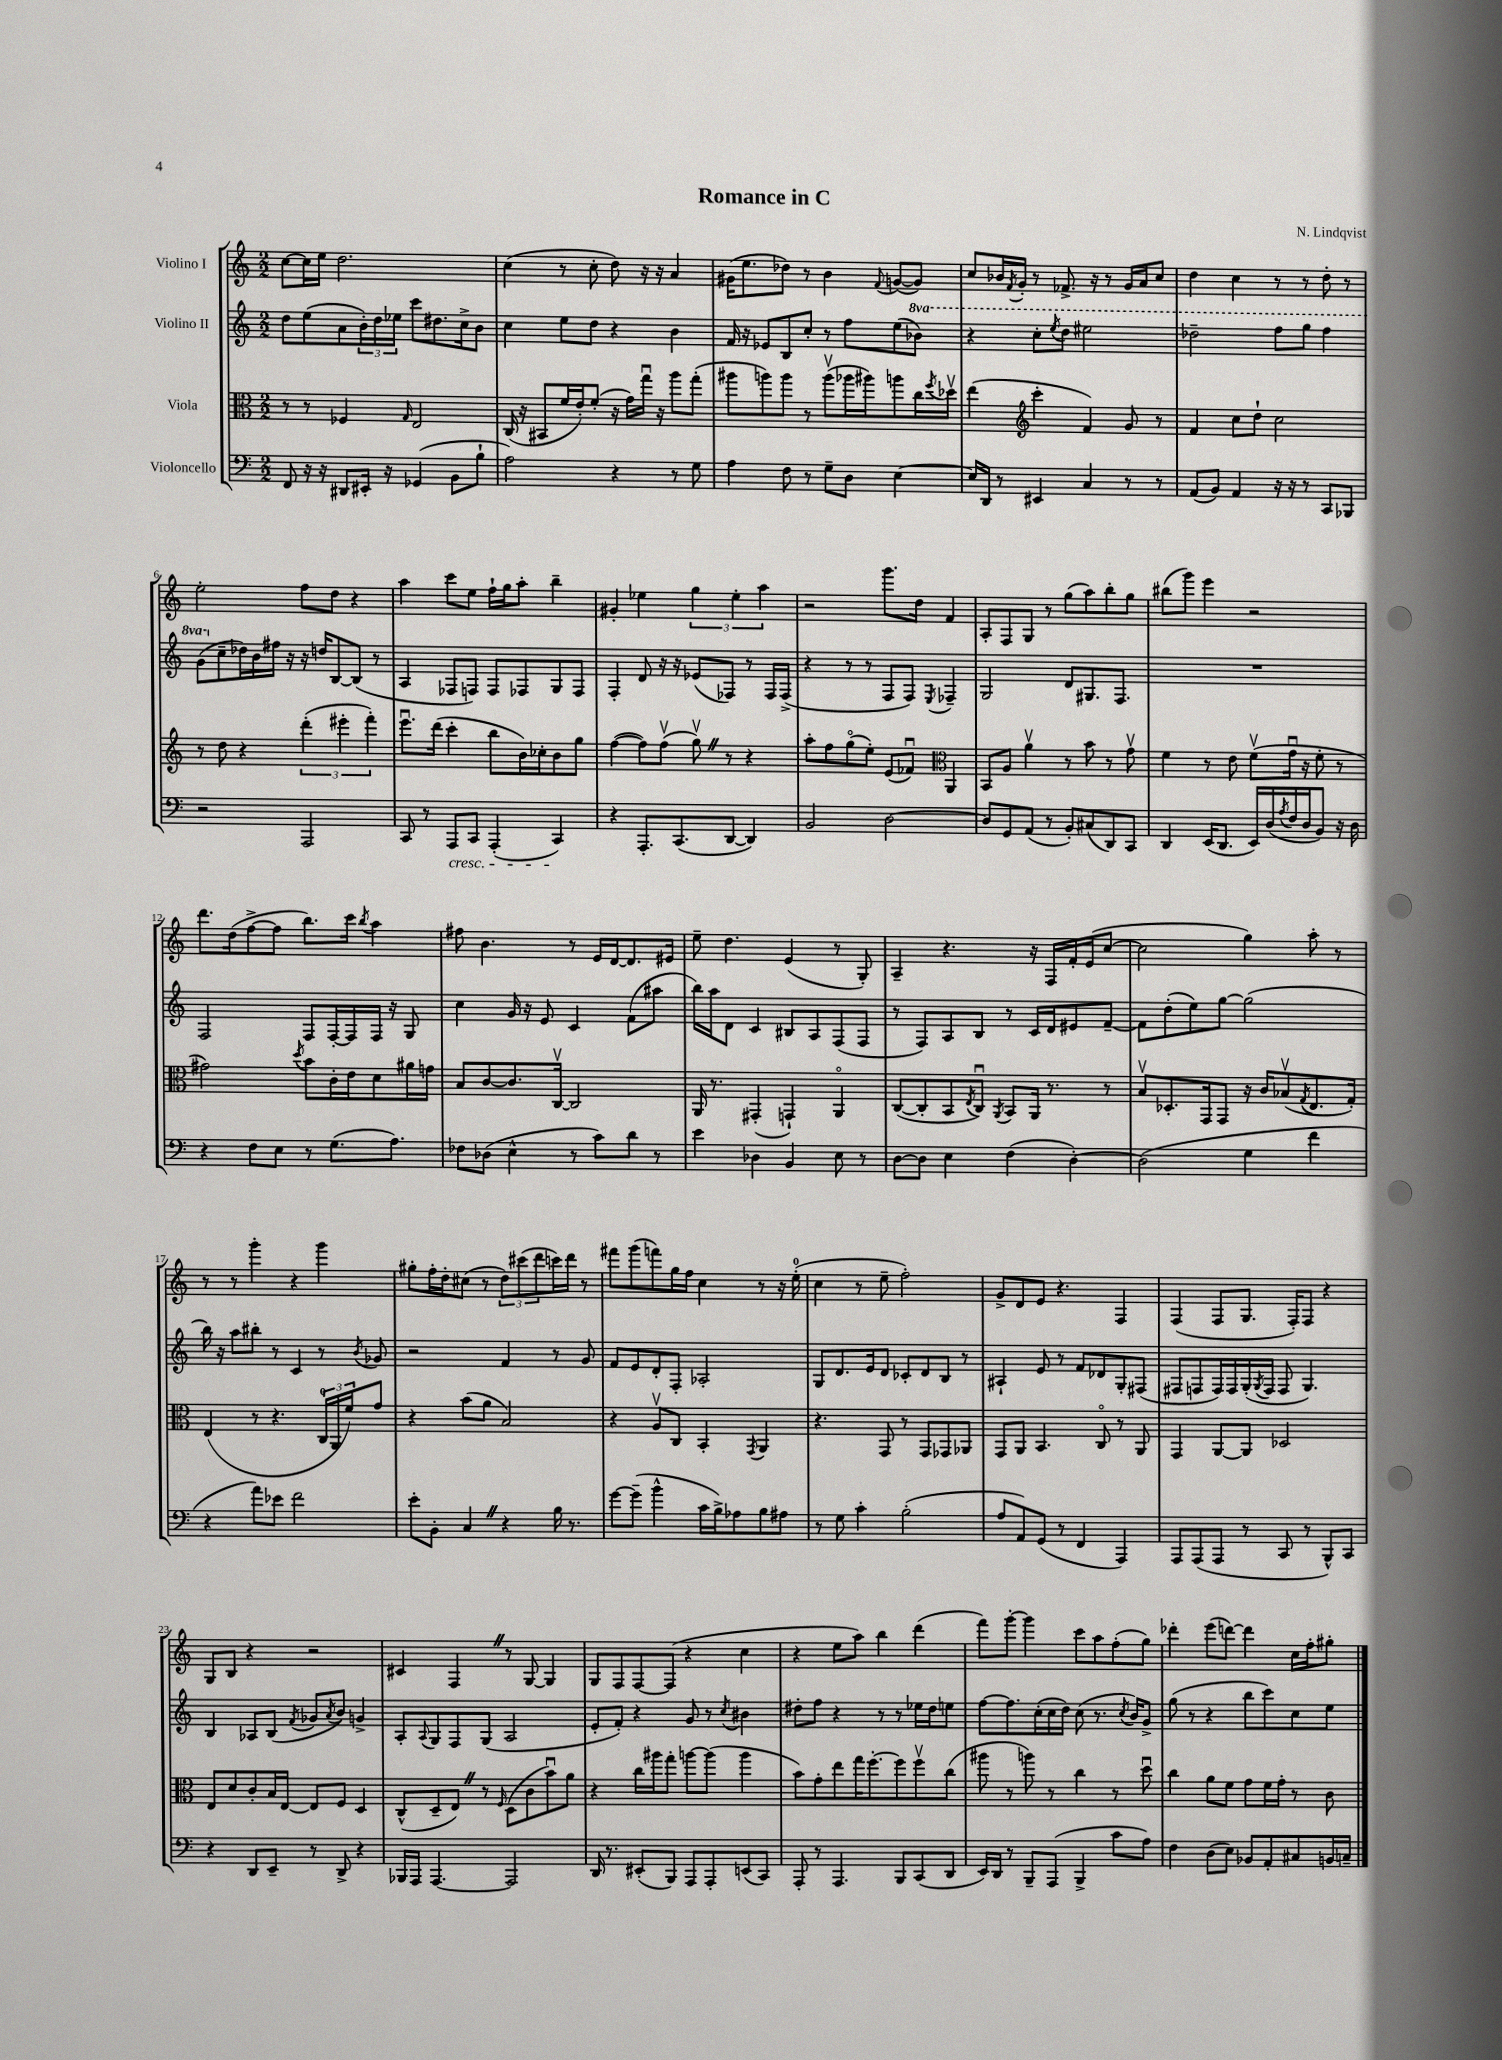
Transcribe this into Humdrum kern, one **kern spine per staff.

**kern	**kern	**kern	**kern
*part4	*part3	*part2	*part1
*staff4	*staff3	*staff2	*staff1
*I"Violoncello	*I"Viola	*I"Violino II	*I"Violino I
*clefF4	*clefC3	*clefG2	*clefG2
*k[]	*k[]	*k[]	*k[]
*M2/2	*M2/2	*M2/2	*M2/2
=1	=1	=1	=1
8FF/	8r	8dd\L	[8cc\L
16r	8r	(8ee\	16cc\L]
16r	.	.	16ee\JJ
8DD#X/L	4F-X/	8a\	2.dd\
16EE#X'/Jk	.	24b'\L)	.
.	.	24dd\	.
16r	.	.	.
.	.	24ee-X\JJ	.
.	16qqG/	.	.
(4GG-X/	2E/	8ccc\L	.
.	.	8.dd#X\	.
8BB\L	.	.	.
.	.	16cc^\k	.
8B`\J	.	8b\J	.
=2	=2	=2	=2
2A\)	(16C/	4cc\	(4cc\
.	16r	.	.
.	8BB#X/L	.	.
.	16f/L	8ee\L	8r
.	16e'/J)	.	.
.	(8f'/J	8dd\J	8cc'\
4r	16r	4r	8dd\)
.	16g\LL)	.	.
.	16ggu\JJ	.	16r
.	16r	.	16r
8r	8aa\L	4b\	4a/
8G\	(8gg'\J	.	.
=3	=3	=3	=3
4A\	8aa#X\L	16f/	(16g#X\KL
.	.	16r	8.ee\
.	8aan\)	8e-X/L	.
8F\	8aa\J	8B/	8dd-X\J)
8r	8r	8cc'/J	8r
8G~\L	(8aav\L	8r	4b\
8D\J	16aa-X\L	8ff\L	.
.	16aa#X\J)	.	.
.	.	.	8qqf/
[4E\	8aan\	(8ee\	([8gn/L
*	*	*8va	*
.	16cc\L	8bb-X\J)	8g/J])
.	8qff/	.	.
.	16dd-Xv\JJ	.	.
=4	=4	=4	=4
16E/LL]	(4ee\	4r	8cc/L
16DD/JJ	.	.	.
8r	.	.	16b-X/L
.	.	.	8qf/
.	.	.	16g'/JJ
*	*clefG2	*	*
4EE#X/	4ccc'\	8ccc'\L	8r
.	.	8qeee/	.
.	.	8ddd\J	8.f-X^/
4C/	4f/)	2eee#X\	.
.	.	.	16r
.	.	.	8r
8r	8g/	.	16g/LL
.	.	.	16a/J
8r	8r	.	8cc/J
=5	=5	=5	=5
(8AA/L	4f/	2ddd-X~\	4dd\
8BB/J)	.	.	.
4AA/	8cc\L	.	4cc\
.	8dd`\J	.	.
16r	2cc\	8fff\L	8r
16r	.	.	.
8r	.	8ggg\J	8r
8CC/L	.	4fff\	8dd'\
8BBB-X/J	.	.	8r
!!LO:LB:g=z
=6	=6	=6	=6
2r	8r	(8gg\L	2ee'\
*	*	*X8va	*
.	8dd\	8cc~\	.
.	4r	16dd-X\L)	.
.	.	16b\	.
.	.	16ff#X\JJ	.
.	.	16r	.
2AAA/	(6ddd'\	16r	8ff\L
.	.	16ddn/KL	.
.	.	[8B/	8dd\J
.	6eee#X'\	.	.
.	.	(8B/J]	4r
.	6fff'\)	.	.
.	.	8r	.
=7	=7	=7	=7
8CC/	8.eeeu\L	4A/	4aa\
8r	.	.	.
.	(16ddd\Jk	.	.
!LO:TX:b:i:t=cresc.	!	!	!
8AAA/L	4ccc'\	8F-X/L	8ccc\L
8CC/J	.	8Fn/J)	8ee\J
(4AAA'/	8bb\L	8F/L	16ff`\LL
.	.	.	16gg\J
.	16b\L)	8F-X/	8aa'\J
.	16cc-X'\J	.	.
4CC/)	8b\	8G/	4bb~\
.	8gg\J	8F-/J	.
=8	=8	=8	=8
4r	([4ff\	4F'/	4g#X'/
8.AAA'/L	8ff\L])	8d/	4ee-X\
.	(8ffv\J	16r	.
(8.CC/	.	16r	.
.	8ggvZ\)	(8e-X/L	6gg\
[8DD/J	8r	8F-X/J)	.
.	.	.	6ee-'\
4DD/])	4r	8r	.
.	.	.	6aa\
.	.	16F-/LL	.
.	.	(16F-^/JJ	.
=9	=9	=9	=9
2BB/	8aa'\L	4r	2r
.	8ff\	.	.
.	(8gg\	8r	.
.	8ee'\J)	8r	.
[2D\	(8e/L	8F/L	8.ggg\L
.	8f-Xu/J)	8F/J)	.
.	.	.	16dd\Jk
*	*clefC3	*	*
.	.	8qE/	.
.	4AA/	4F-X~/	4f/
=10	=10	=10	=10
8D/L]	8BB/L	2G/	8A'/L
8GG/	8A/J	.	8F/
(8AA/J	4av\	.	8G/J
8r	.	.	8r
8BB'/L)	8r	8d/L	(8gg\L
(8C#X/	8b\	8.G#X/	8aa\)
8DD/)	8r	.	8bb'\
.	.	8.F/J	.
8CC/J	8gv\	.	8gg\J
=11	=11	=11	=11
4DD/	4f\	1r	(8bb#X\L
.	.	.	8ggg\J)
(16EE/KL	8r	.	4eee\
8.DD/J	.	.	.
.	8e\	.	.
16EE/LL)	(8fv\L	.	2r
(16D/	.	.	.
8qA/	.	.	.
16F/	16gu\Jk	.	.
16D/J	16r	.	.
8BB/J)	8f'\	.	.
16r	8r	.	.
16D\	.	.	.
!!LO:LB:g=z
=12	=12	=12	=12
4r	2g#X\)	2F/	8.ddd\L
.	.	.	(16dd\k
8F\L	.	.	[8ff^\
8E\J	.	.	8ff\J]
.	8qdd/	.	.
8r	8b\L	8F/L	8.bb\L)
(8.G\L	16c'\L	[16F'/L	.
.	16e\J	16F/]	16ccc\Jk
.	.	.	8qbb/
.	8d\	16F/JJ	4aa\
8.A\J)	.	16r	.
.	16a#X\L	8G/	.
.	16gn\JJ	.	.
=13	=13	=13	=13
8F-X\L	8B/L	4cc\	8ff#X\
(8D-X\J	[8c/	.	4.b\
4E^^\	8.c/]	16g/	.
.	.	16r	.
.	.	8e/	.
.	[16Cv/Jk	.	.
8r	2C/]	4c/	8r
8c\L)	.	.	16e/LL
.	.	.	[16d/J
8d\J	.	(8f\L	8.d/]
8r	.	8aa#X\J	.
.	.	.	16e#X/Jk
=14	=14	=14	=14
4e\	16AA/	16bb\LL)	8ee~\
.	8.r	16aa\J	.
.	.	8d\J	4.dd\
4D-X\	(4GG#X'/	4c/	.
4BB/	4GGn`/)	8B#X/L	(4e/
.	.	8A/	.
8E\	4AA/	(8F/	8r
8r	.	8F/J	8G'/)
=15	=15	=15	=15
[8D\L	([8C/L	8r	4A~/
8D\J]	8C'/]	8F/L)	.
4E\	8BB/	8A/	4.r
.	8qE/	.	.
.	8Cu/J)	8B/J	.
.	8qAA/	.	.
(4F\	8BB/L	8r	.
.	16AA/Jk	16c/LL	16r
.	8.r	16d/J	16F/LL
[4D'\)	.	8e#X/	16f'/
.	.	.	(16e/J
.	8r	[8f~/J	[8cc/J
=16	=16	=16	=16
(2D\]	8Bv/L	8f\L]	2cc\]
.	8.D-X'/	(8dd'\	.
.	.	8ee\)	.
.	16GG/k	.	.
.	8GG/J	[8gg\J	.
4G\	16r	(2gg\]	4gg\)
.	16c/KL	.	.
.	(8B-Xv/	.	.
.	8qG/	.	.
4f\	8.E/	.	8aa'\
.	.	.	8r
.	16G'/Jk)	.	.
!!LO:LB:g=z
=17	=17	=17	=17
4r	(4E/	16bb\)	8r
.	.	16r	.
.	.	8aa\L	8r
8a\L)	8r	8bb#X'\J	4ggg'\
8e-X\J	4.r	8r	.
2f\	.	4c/	4r
.	24C/LL	8r	4ggg\
.	24AA/	.	.
.	24f/J)	.	.
.	.	8qb/	.
.	8g/J	8g-X/	.
=18	=18	=18	=18
8e'\L	4r	2r	8gg#X'\L
8BB'\J	.	.	16ff'\L
.	.	.	16dd'\J
4CZ/	(8b\L	.	(8cc#X\J
.	8a\J	.	8r
4r	2B/)	4f/	12dd\L)
.	.	.	(12ccc#X\
.	.	.	12ddd\
16B\	.	8r	16cccn\L)
8.r	.	.	16ddd\JJ
.	.	8g/	8r
=19	=19	=19	=19
[8g\L	4r	8f/L	8fff#X\L
(8g~\J]	.	8e/	(8ggg\
4b^^\	8Av/L	8d'/	8fffn\)
.	8C/J	8F'/J	16gg\L
.	.	.	16ff\JJ
16c\LL	4BB'/	2A-X'/	4cc\
16B^\J)	.	.	.
8A-X\	.	.	.
.	8qGG/	.	.
8B\	4AA/	.	8r
8A#X\J	.	.	16r
.	.	.	(16ee'\
=20	=20	=20	=20
8r	4.r	8G/L	4cc\
8G\	.	8.d/	.
4c'\	.	.	8r
.	.	16e/k	.
.	8GG/	8d/J	8ee~\
(2B'\	8r	8c-X'/L	2ff'\)
.	8GG/L	8d/	.
.	8GG-X/	8B/J	.
.	8AA-X/J	8r	.
=21	=21	=21	=21
8A/L	8GG/L	4A#X`/	8g^/L
8AA/)	8AA/J	.	8d/
(8GG/J	4.BB/	8e/	8e/J
8r	.	8r	4.r
4FF/	.	8f/L	.
.	8C/	8d-X/	.
4AAA/)	8r	8G'/	4F/
.	8AA/	(8F#X/J	.
=22	=22	=22	=22
8AAA/L	4GG/	8F#X/L	(4F/
(8AAA/	.	8Fn/	.
8AAA/J	[8AA/L	16F/L)	8F/L
.	.	16F/	.
8r	8AA/J]	(16G'/	8.G/J
.	.	8qG/	.
.	.	16F/JJ	.
8CC/	2D-X/	8F/	.
.	.	.	16F'/KL)
8r	.	4.G/)	8F/J
8BBB^^/L)	.	.	4r
8CC/J	.	.	.
!!LO:LB:g=z
=23	=23	=23	=23
4r	8E/L	4B/	8G/L
.	8d/	.	8B/J
8DD/L	8c'/	8A-X/L	4r
8EE~/J	16B/L	(8B/J	.
.	[16E/JJ	.	.
.	.	8qf/	.
8r	8E/L]	8g-X/L	2r
.	.	8qa/	.
8DD^/	8F/J	8b/J)	.
4r	4D/	4gn^/	.
=24	=24	=24	=24
16BBB-X/LL	(8C^^/L	8A'/L	4c#X/
16AAA/JJ	.	.	.
.	.	8qqA/	.
[4.AAA/	8D~/	8G/	.
.	8EZ/J)	8F/	4FZ/
.	8r	(8G/J	.
.	16qqF/	.	.
2AAA/]	(8D\L	2A/	8r
.	8c\	.	[8G/
.	8bu\)	.	4G/]
.	8a\J	.	.
=25	=25	=25	=25
16DD/	4r	8e'/L	8G/L
8.r	.	.	.
.	.	8f'/J)	8F/
(8EE#X'/L	16cc\LL	4r	[8F/
.	16aa#X\J	.	.
8BBB/J)	8gg'\J	.	(8F/J]
8AAA/L	[8aan\L	8g/	4r
8AAA'/	(8aa\J]	8r	.
.	.	8qcc/	.
(8EEn/	4aa\	4b#X\	4cc\
8CC/J)	.	.	.
=26	=26	=26	=26
8AAA'/	8b\L)	8dd#X'\L	4r
8r	8g'\	8ff\J	.
4.AAA/	8ee\	4r	8ee\L
.	16gg\K	.	8aa\J)
.	[8.ff'\	.	.
.	.	8r	4bb\
8BBB/L	8ff\]	8r	.
(8CC/	8ffv\	16ee-X\LL	(4ddd\
.	.	16dd#\J	.
8DD/J	(8cc\J	8een\J	.
=27	=27	=27	=27
16EE/LL)	8aa#X\	[8ff\L	8fff\L)
16DD/JJ	.	.	.
8r	8r	8.ff\]	[8ggg'\J
8BBB~/L	8aan\)	.	4ggg\]
.	.	(16cc'\L	.
(8AAA/J	8r	16cc\	.
.	.	16dd\JJ)	.
4BBB^/	4cc\	(8cc\	8ccc\L
.	.	8.r	8aa\
8c\L	8r	.	(8ff'\
.	.	8qcc/	.
.	.	16b/KL)	.
8A\J)	8ddu\	8g^/J	8gg\J)
=28	=28	=28	=28
4F\	4cc\	(8gg\	4ddd-X'\
.	.	8r	.
(8D\L	8a\L	4r	(8eee\L
8E\J)	8f\J	.	[8dddn\J)
8BB-X/L	8g\L	8bb\L	4ddd\]
8AA'/	16f\L	8ccc\)	.
.	16g'\JJ	.	.
8C#X/	8r	8cc\	16cc\LL
.	.	.	16ff'\J
16BBn/L	8c\	8ee\J	8gg#X'\J
16Cn~/JJ	.	.	.
==	==	==	==
*-	*-	*-	*-
